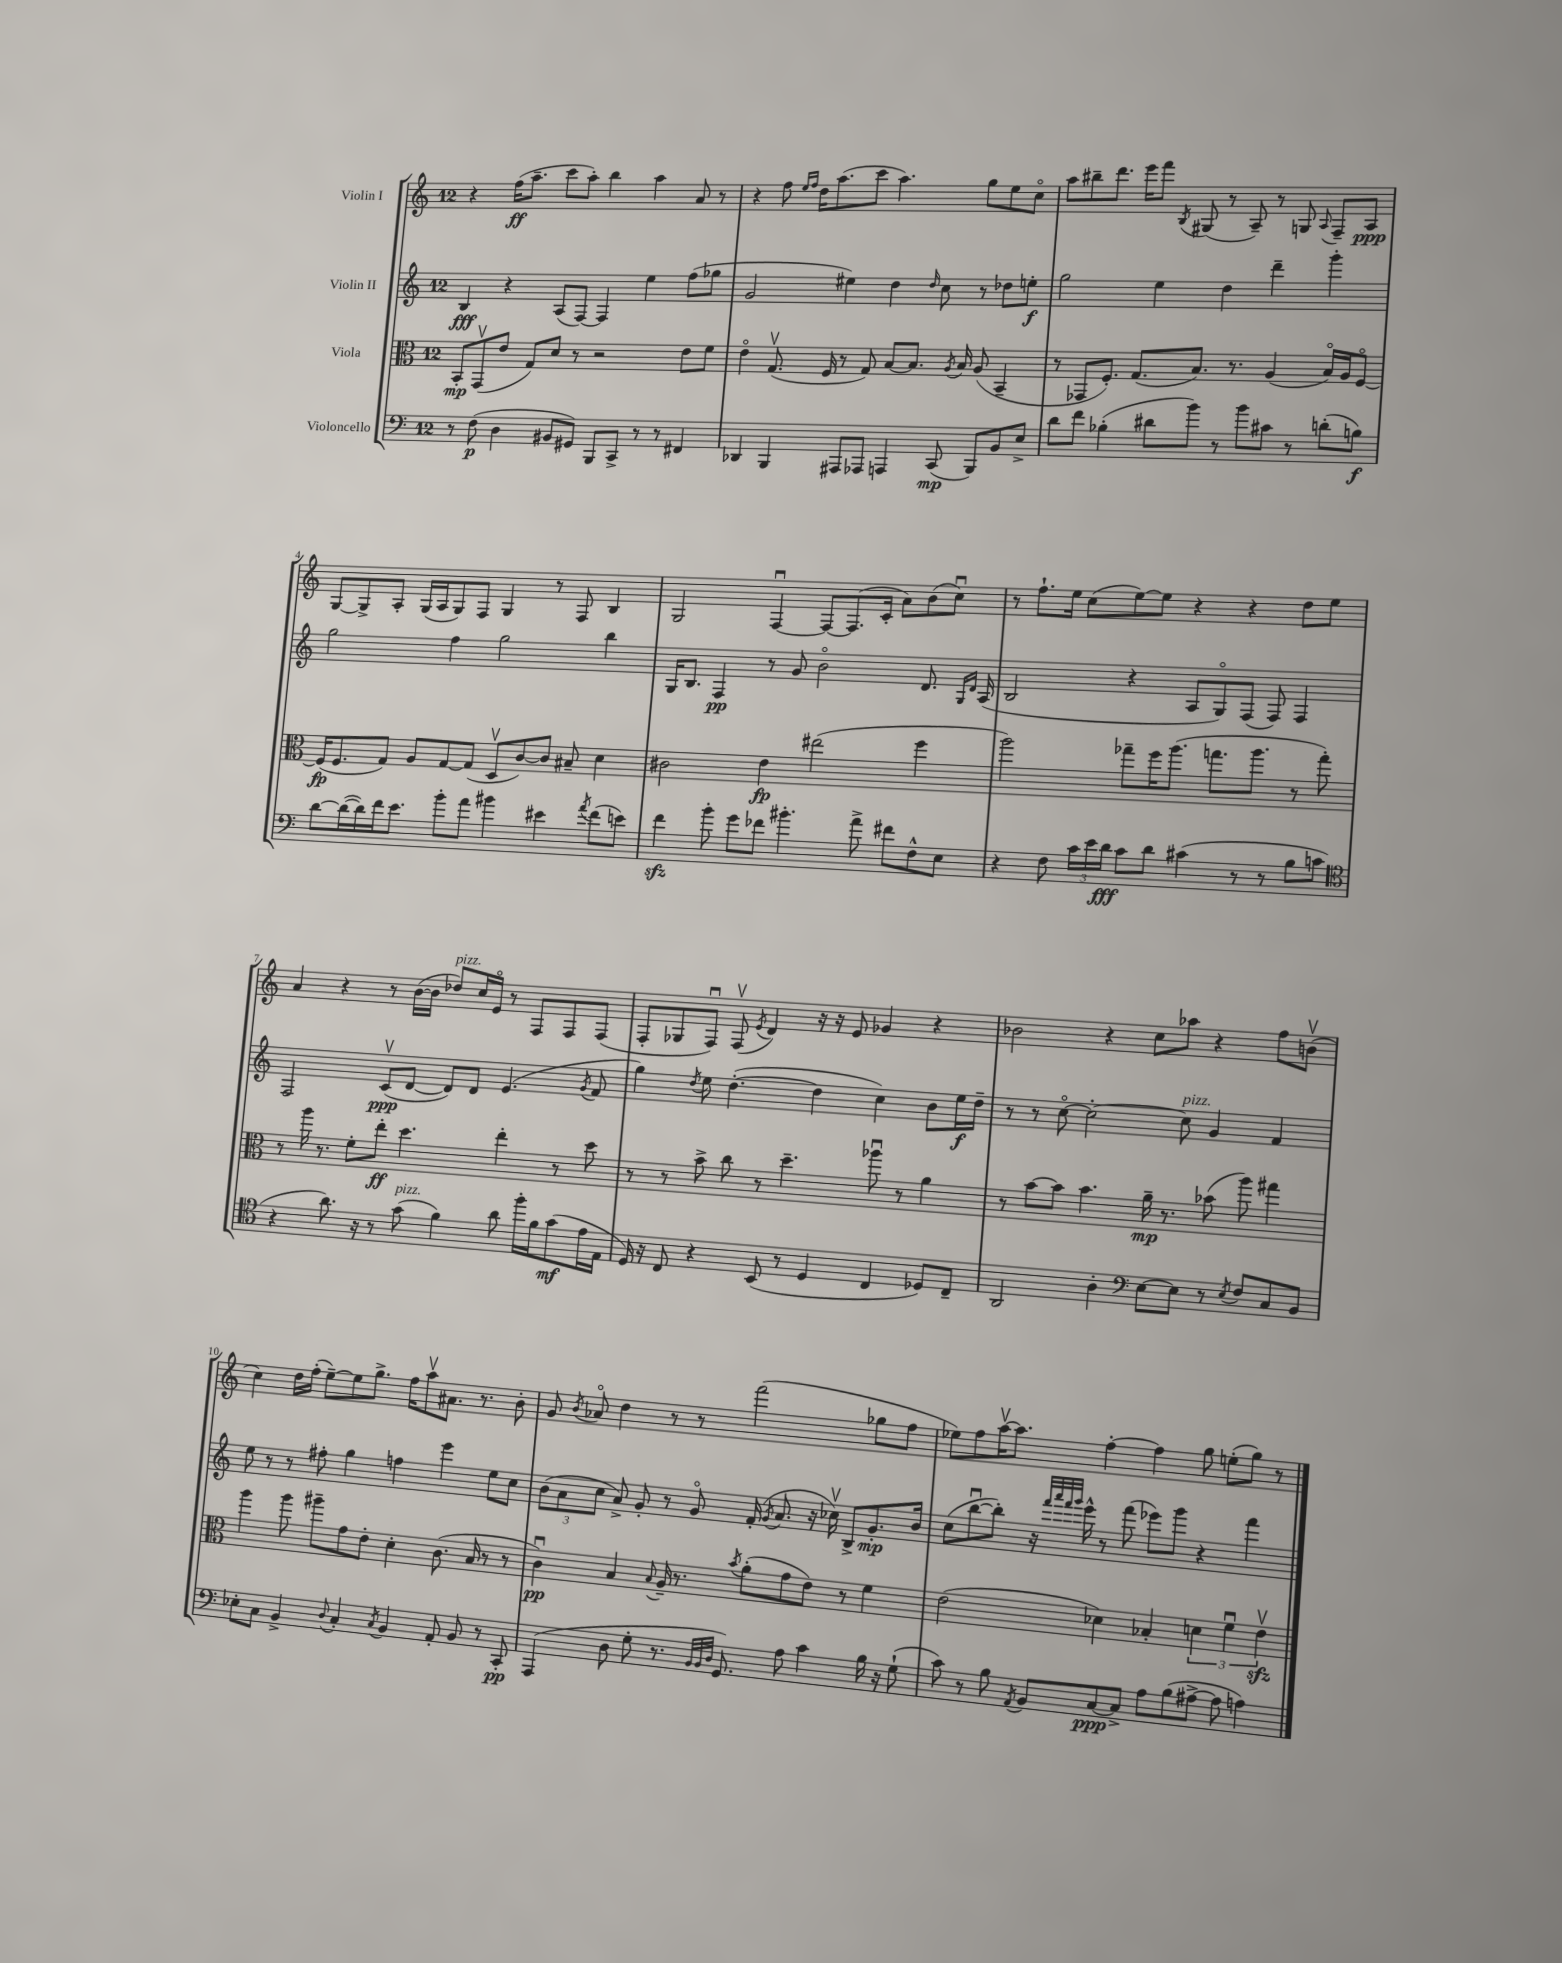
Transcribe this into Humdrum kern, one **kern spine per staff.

**kern	**dynam	**kern	**dynam	**kern	**dynam	**kern	**dynam
*part4	*part4	*part3	*part3	*part2	*part2	*part1	*part1
*staff4	*staff4	*staff3	*staff3	*staff2	*staff2	*staff1	*staff1
*I"Violoncello	*	*I"Viola	*	*I"Violin II	*	*I"Violin I	*
*clefF4	*	*clefC3	*	*clefG2	*	*clefG2	*
*k[]	*	*k[]	*	*k[]	*	*k[]	*
*M12/8	*	*M12/8	*	*M12/8	*	*M12/8	*
=1	=1	=1	=1	=1	=1	=1	=1
8r	.	8BB'/L	mp	4B/	fff	4r	.
(8F\	p	(8GGv/	.	.	.	.	.
4D\	.	8e/J	.	4r	.	(16ff\KL	ff
.	.	.	.	.	.	8.aa~\J	.
.	.	8G/L)	.	.	.	.	.
8BB#X/L	.	8d/J	.	(8A/L	.	8ccc\L	.
8GG#X/J)	.	8r	.	[8F/J)	.	8aa'\J)	.
8BBB/L	.	2r	.	4F/]	.	4bb\	.
8CC^/J	.	.	.	.	.	.	.
8r	.	.	.	4ee\	.	4aa\	.
8r	.	.	.	.	.	.	.
4FF#X/	.	8e\L	.	(8ff\L	.	8a/	.
.	.	8f\J	.	8gg-X\J	.	8r	.
=2	=2	=2	=2	=2	=2	=2	=2
4DD-X/	.	4e\	.	2g/	.	4r	.
4BBB/	.	(8.Gv/	.	.	.	8ff\	.
.	.	.	.	.	.	16qqee/LL	.
.	.	.	.	.	.	16qqff/JJ	.
.	.	.	.	.	.	16dd\KL	.
.	.	16F/	.	.	.	(8.aa\	.
8AAA#X/L	.	8r	.	4ee#X\)	.	.	.
8AAA-X/J	.	8G/)	.	.	.	8ccc\J	.
4AAAn/	.	[8B/L	.	4dd\	.	4.aa\)	.
.	.	8.B/J]	.	.	.	.	.
.	.	.	.	16qqdd/	.	.	.
(8CC/	mp	.	.	8cc\	.	.	.
.	.	8qA/	.	.	.	.	.
.	.	16B/	.	.	.	.	.
8BBB/L)	.	(8A/	.	8r	.	8gg\L	.
8BB/	.	4BB~/	.	8dd-X\L	.	8ee\	.
8E^/J	.	.	.	8een'\J	f	8cc\J	.
=3	=3	=3	=3	=3	=3	=3	=3
8d\L	.	8r	.	2gg\	.	8aa\L	.
8f\J	.	8GG-X/L	.	.	.	8bb#X~\	.
(4B-X'\	.	8.F'/J)	.	.	.	8.ddd\J	.
.	.	(8.G/L	.	.	.	16eee\KL	.
8d#X\L	.	.	.	4ee\	.	8fff\J	.
.	.	.	.	.	.	8qB/	.
8b\J)	.	8.B/J)	.	.	.	(8G#X/	.
8r	.	.	.	4dd\	.	8r	.
.	.	8.r	.	.	.	.	.
8b\L	.	.	.	.	.	8A~/)	.
8c#X\J	.	(4A/	.	4ddd~\	.	8r	.
8r	.	.	.	.	.	8Gn/	.
.	.	.	.	.	.	8qqA/	.
(8dn'\L	.	16B/LL)	.	4ggg'\	.	8F~/L	.
.	.	16A/J	.	.	.	.	.
8Bn\J)	f	[8F/J	.	.	.	8A/J	ppp
!!LO:LB:g=z
=4	=4	=4	=4	=4	=4	=4	=4
[8d\L	.	(16F/KL]	fp	2gg\	.	[8G/L	.
.	.	8.F/	.	.	.	.	.
(16d\L_	.	.	.	.	.	8G^/]	.
16d\])	.	.	.	.	.	.	.
16f\J	.	8G/J)	.	.	.	8A'/J	.
8.e\J	.	.	.	.	.	.	.
.	.	8A/L	.	.	.	(16G/LL	.
.	.	.	.	.	.	16A/J	.
8b'\L	.	[8G/	.	4ff\	.	8G/)	.
8a\J	.	(8G/J]	.	.	.	8F/J	.
4b#X\	.	8Dv/L	.	2gg\	.	4G/	.
.	.	[8c/)	.	.	.	.	.
4e#X\	.	8c/J]	.	.	.	8r	.
.	.	8B#X~/	.	.	.	8F/	.
8qa/	.	.	.	.	.	.	.
(8f\L	.	4d\	.	4bb\	.	4B/	.
8en\J)	.	.	.	.	.	.	.
=5	=5	=5	=5	=5	=5	=5	=5
4fzz\	.	2c#X\	.	16G/KL	.	2G/	.
.	.	.	.	8.B/J	.	.	.
8b'\	.	.	.	4F/	pp	.	.
8g\L	.	.	.	.	.	.	.
8f-X\J	.	4e\	fp	8r	.	[4Fu/	.
4.b#X'\	.	.	.	8g/	.	.	.
.	.	(2ee#X\	.	2b\	.	8F/L_	.
.	.	.	.	.	.	(8.F/]	.
8a^\	.	.	.	.	.	.	.
.	.	.	.	.	.	16c'/Jk	.
8f#X\L	.	.	.	.	.	8a\L)	.
8F^^\	.	4ff\	.	8.d/	.	(8b\	.
8E\J	.	.	.	.	.	8ccu\J)	.
.	.	.	.	16qqG/LL	.	.	.
.	.	.	.	16qqd/JJ	.	.	.
.	.	.	.	(16A/	.	.	.
=6	=6	=6	=6	=6	=6	=6	=6
4r	.	2aa\)	.	2B/	.	8r	.
.	.	.	.	.	.	8.ff`\L	.
8F\	.	.	.	.	.	.	.
.	.	.	.	.	.	16ee\Jk	.
24c\LL	.	.	.	.	.	(8cc\L	.
24e\	.	.	.	.	.	.	.
24d\JJ	fff	.	.	.	.	.	.
8c\L	.	8gg-X~\L	.	4r	.	[8ee\)	.
8d\J	.	16ff\K	.	.	.	8ee\J]	.
.	.	(8.aa\J	.	.	.	.	.
(4c#X\	.	.	.	8A/L	.	4r	.
.	.	8.ggn\L	.	8G/)	.	.	.
8r	.	.	.	(8F/J	.	4r	.
.	.	8.aa\J	.	.	.	.	.
8r	.	.	.	8F/)	.	.	.
8B\L	.	8r	.	4F/	.	8dd\L	.
8cn\J	.	8gg'\)	.	.	.	8ee\J	.
!!LO:LB:g=z
=7	=7	=7	=7	=7	=7	=7	=7
*clefC4	*	*	*	*	*	*	*
4r	.	8r	.	2F/	.	4a/	.
.	.	16aa\	.	.	.	.	.
.	.	8.r	.	.	.	.	.
8.a\)	.	.	.	.	.	4r	.
.	.	8f'\L	.	.	.	.	.
16r	.	.	.	.	.	.	.
8r	.	8ee'\J	ff	(8cv/L	ppp	8r	.
!LO:TX:a:i:t=pizz.	!	!	!	!	!	!	!
(8g\	.	4.dd\	.	[8d/J	.	([16b\LL	.
.	.	.	.	.	.	16b\JJ]	.
!	!	!	!	!	!	!LO:TX:a:i:t=pizz.	!
4f\)	.	.	.	8d/L])	.	8dd-X/L)	.
.	.	.	.	8d/J	.	16cc/L	.
.	.	.	.	.	.	16e/JJ	.
8a\	.	4ee'\	.	(4.e/	.	8r	.
16ff'\LL	.	.	.	.	.	8F/L	.
16f\J	.	.	.	.	.	.	.
(8g\	mf	8r	.	.	.	8F/	.
.	.	.	.	8qg/	.	.	.
16e\L	.	8dd\	.	8f/	.	(8F/J	.
16E\JJ	.	.	.	.	.	.	.
=8	=8	=8	=8	=8	=8	=8	=8
16D/)	.	8r	.	4gg\)	.	8F'/L	.
16r	.	.	.	.	.	.	.
8C/	.	8r	.	.	.	8G-X/	.
.	.	.	.	8qdd/	.	.	.
4r	.	8b^\	.	8ee\	.	8Fu/J)	.
.	.	8cc\	.	([4.dd'\	.	(8Fv/	.
.	.	.	.	.	.	8qe/	.
(8BB/	.	8r	.	.	.	4d/)	.
8r	.	4.dd~\	.	.	.	.	.
4D/	.	.	.	4dd\]	.	16r	.
.	.	.	.	.	.	16r	.
.	.	.	.	.	.	8e/	.
4C/	.	8aa-Xu\	.	4cc\)	.	4g-X/	.
.	.	8r	.	.	.	.	.
8D-X/L)	.	4a\	.	8b\L	.	4r	.
8C~/J	.	.	.	16ee\L	f	.	.
.	.	.	.	16dd~\JJ	.	.	.
=9	=9	=9	=9	=9	=9	=9	=9
2AA/	.	8r	.	8r	.	2b-X\	.
.	.	[8b\L	.	8r	.	.	.
.	.	8b\J]	.	[8cc\	.	.	.
.	.	4.b\	.	2cc'\_	.	.	.
4A'\	.	.	.	.	.	4r	.
*clefF4	*	*	*	*	*	*	*
[8E\L	.	16a~\	mp	.	.	8cc\L	.
.	.	8.r	.	.	.	.	.
!	!	!	!	!LO:TX:a:i:t=pizz.	!	!	!
8E\J]	.	.	.	8cc\]	.	8aa-X\J	.
8r	.	(8b-X\	.	4g/	.	4r	.
8qE/	.	.	.	.	.	.	.
8F/L	.	8aa\)	.	.	.	.	.
8C/	.	4gg#X\	.	4f/	.	8ff\L	.
8BB/J	.	.	.	.	.	(8bnv\J	.
!!LO:LB:g=z
=10	=10	=10	=10	=10	=10	=10	=10
8E-X'\L	.	4aa\	.	8ee\	.	4cc\)	.
8C\J	.	.	.	8r	.	.	.
4BB^/	.	8aa\	.	8r	.	16dd\LL	.
.	.	.	.	.	.	(16ff'\JJ	.
.	.	8aa#X~\L	.	8ff#X'\	.	[8ee~\L)	.
8qqD/	.	.	.	.	.	.	.
4C'/	.	8g\	.	4gg\	.	8ee\]	.
.	.	8e'\J	.	.	.	8.gg^\J	.
8qC/	.	.	.	.	.	.	.
4BB/	.	4d'\	.	4ffn\	.	.	.
.	.	.	.	.	.	16ff\KL	.
.	.	.	.	.	.	8aav\	.
8AA'/	.	(8.c\	.	4eee\	.	8.a#X\J	.
8BB/	.	.	.	.	.	.	.
.	.	16B/	.	.	.	8.r	.
8r	.	8r	.	8ee\L	.	.	.
8CC'/	pp	8r	.	8cc\J	.	8b'\	.
=11	=11	=11	=11	=11	=11	=11	=11
(4AAA/	.	4cu\)	pp	(12b\L	.	8g/	.
.	.	.	.	12a\	.	.	.
.	.	.	.	.	.	8qb/	.
.	.	.	.	.	.	8a-X/	.
.	.	.	.	12cc\J	.	.	.
8D\	.	4B/	.	8a^/)	.	4dd\	.
8G'\	.	.	.	8g'/	.	.	.
.	.	8qqB/	.	.	.	.	.
8.r	.	16A~/	.	8r	.	8r	.
.	.	8.r	.	.	.	.	.
.	.	.	.	8g/	.	8r	.
32qqBB/LLL	.	.	.	.	.	.	.
32qqBB/	.	.	.	.	.	.	.
32qqD/JJJ	.	.	.	.	.	.	.
8.GG/)	.	.	.	.	.	.	.
.	.	8qb/	.	.	.	.	.
.	.	(8a'\L	.	(16f'/	.	(2fff\	.
.	.	.	.	8qg/	.	.	.
.	.	.	.	8.a/	.	.	.
8A\	.	8g\	.	.	.	.	.
4c\	.	8e\J)	.	16r	.	.	.
.	.	.	.	16cc-Xv\)	.	.	.
.	.	8r	.	8B^/L	.	.	.
16B\	.	4f\	.	8.g'/	mp	8gg-X\L	.
16r	.	.	.	.	.	.	.
(8G`\	.	.	.	.	.	8ff\J	.
.	.	.	.	16b/Jk	.	.	.
=12	=12	=12	=12	=12	=12	=12	=12
8c\)	.	(2e\	.	(8cc\L	.	8ee-X\L)	.
8r	.	.	.	[8bbu\	.	8ff\	.
8B\	.	.	.	8bb'\J])	.	[16aav\K	.
.	.	.	.	.	.	8.aa\J]	.
8qAA/	.	.	.	.	.	.	.
8BB/L	.	.	.	16r	.	.	.
.	.	.	.	32qqfff/LLL	.	.	.
.	.	.	.	32qqaaa/	.	.	.
.	.	.	.	32qqfff/	.	.	.
.	.	.	.	32qqggg/JJJ	.	.	.
.	.	.	.	16eee^^\	.	.	.
[8C/	ppp	4d-X\)	.	8r	.	[4ff'\	.
8C^/J]	.	.	.	(8fff\	.	.	.
8A\L	.	4B-X'/	.	8eee-X\L)	.	4ff\]	.
(8B\	.	.	.	8ggg\J	.	.	.
[8A#X^\J	.	6dn\	.	4r	.	8gg\	.
8A#\]	.	.	.	.	.	(8een'\L	.
.	.	6fu\	.	.	.	.	.
4An\)	.	.	.	4fff\	.	8gg\J)	.
.	.	6ezzv\	.	.	.	.	.
.	.	.	.	.	.	8r	.
==	==	==	==	==	==	==	==
*-	*-	*-	*-	*-	*-	*-	*-
